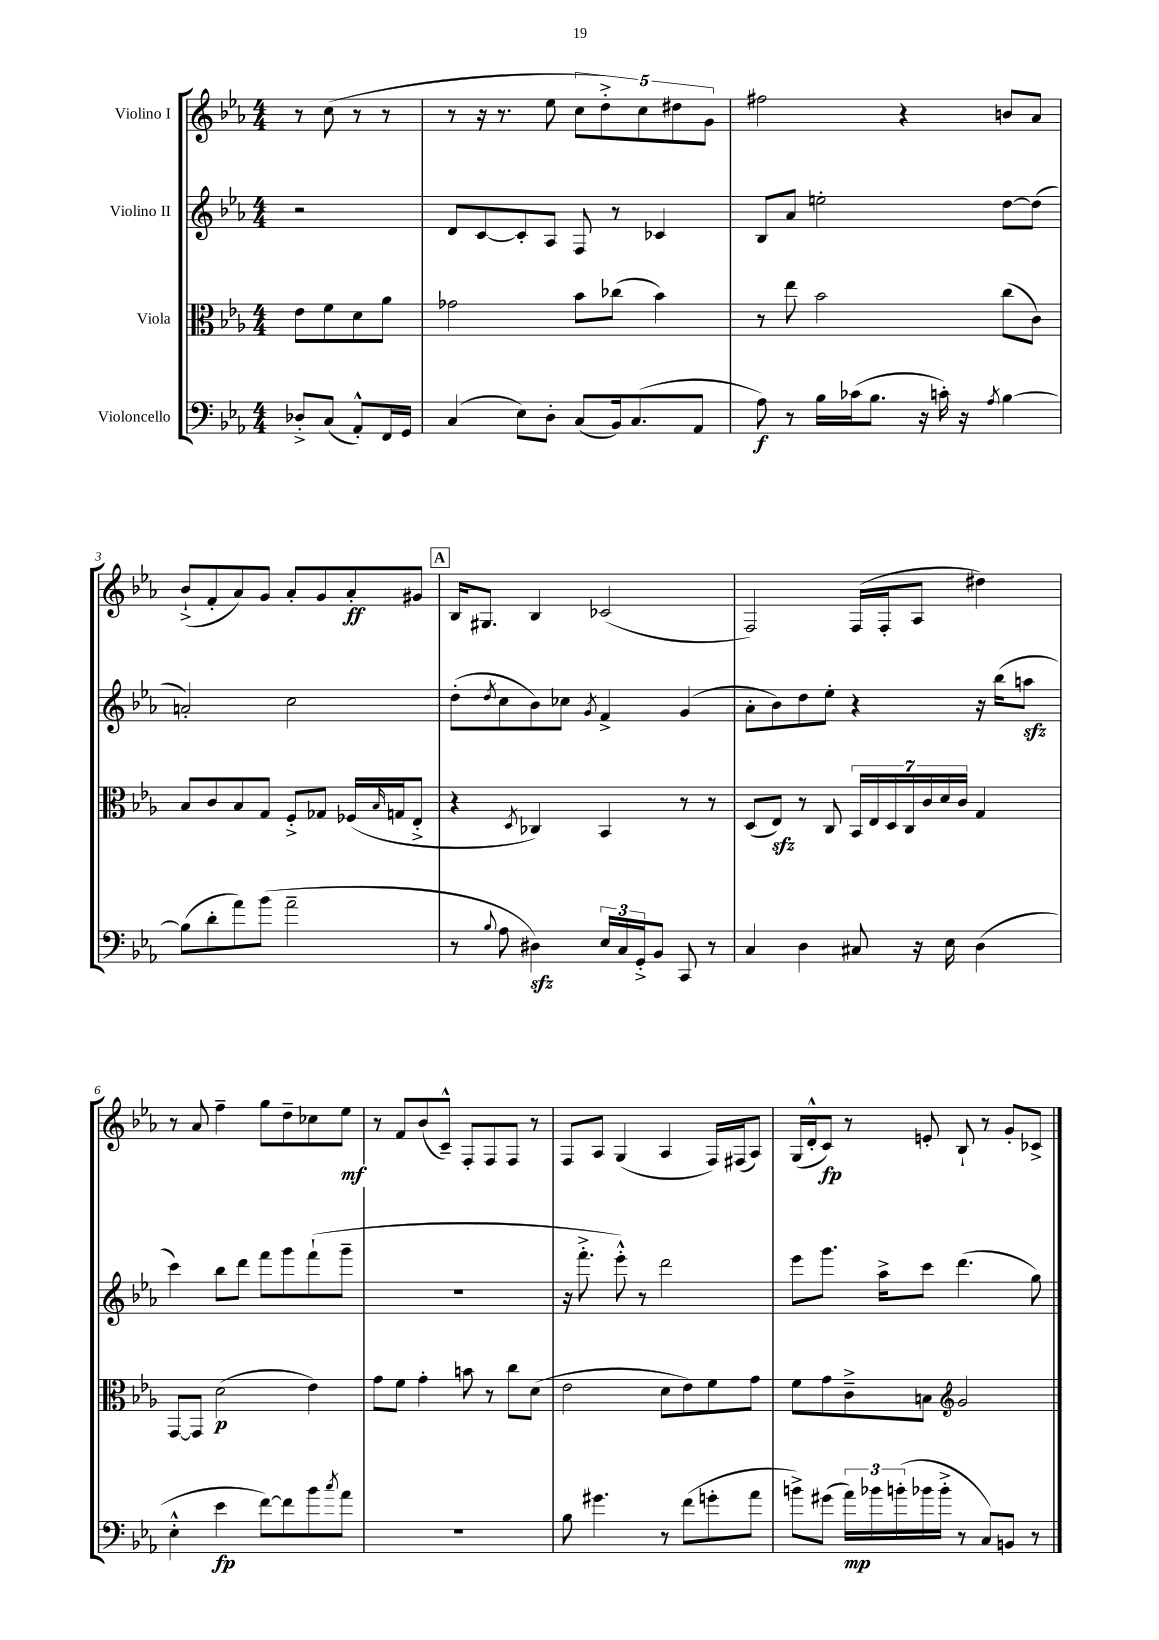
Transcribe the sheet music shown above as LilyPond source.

<<
\new StaffGroup <<
\new Staff = "s0" \with { instrumentName = "Violino I" } {
    \clef treble \key ees \major \numericTimeSignature \time 4/4 \partial 2
    r8 c''8( r8 r8 |
    r8 r16 r8. ees''8 \tuplet 5/4 { c''8 d''8-.->) c''8 dis''8 g'8 } |
    fis''2 r4 b'8 aes'8 |
    bes'8-!->( f'8-. aes'8) g'8 aes'8-. g'8 aes'8-.\ff gis'8 |
    \mark \markup { \box "A" } bes16 gis8. bes4 ces'2( |
    f2) f16( f16-. aes8 dis''4) |
    r8 aes'8 f''4-- g''8 d''8-- ces''8 ees''8\mf |
    r8 f'8 bes'8( c'8---^) f8-. f8 f8 r8 |
    f8 aes8 g4( aes4 f16) fis16( aes8) |
    g16( d'16-.-^ c'8\fp) r8 e'8-. bes8-! r8 g'8-. ces'8-> \bar "|." |
}
\new Staff = "s1" \with { instrumentName = "Violino II" } {
    \clef treble \key ees \major \numericTimeSignature \time 4/4 \partial 2
    r2 |
    d'8 c'8~ c'8-. aes8 f8 r8 ces'4 |
    bes8 aes'8 e''2-. d''8~ d''8( |
    a'2-.) c''2 |
    \mark \markup { \box "A" } d''8-.( \acciaccatura { d''8 } c''8 bes'8) ces''8 \acciaccatura { g'8 } f'4-> g'4( |
    aes'8-. bes'8) d''8 ees''8-. r4 r16 bes''16( a''8\sfz |
    c'''4) bes''8 d'''8 f'''8 g'''8 f'''8-!( g'''8-- |
    R1 |
    r16 f'''8.-.-> ees'''8-.-^) r8 d'''2 |
    ees'''8 g'''8. aes''16-> c'''8 d'''4.( g''8) \bar "|." |
}
\new Staff = "s2" \with { instrumentName = "Viola" } {
    \clef alto \key ees \major \numericTimeSignature \time 4/4 \partial 2
    ees'8 f'8 d'8 aes'8 |
    ges'2 bes'8 ces''8( bes'4) |
    r8 ees''8 bes'2 c''8( c'8) |
    bes8 c'8 bes8 g8 f8-.-> ges8 fes16( \grace { bes16 } g16 ees8-.-> |
    \mark \markup { \box "A" } r4 \acciaccatura { d8 } ces4) bes,4 r8 r8 |
    d8( ees8\sfz) r8 c8 \tuplet 7/4 { bes,16 ees16 d16 c16 c'16 d'16 c'16 } g4 |
    g,8~ g,8 d'2\p( ees'4) |
    g'8 f'8 g'4-. b'8 r8 c''8 d'8( |
    ees'2 d'8 ees'8) f'8 g'8 |
    f'8 g'8 c'8---> b8 \clef treble g'2 \bar "|." |
}
\new Staff = "s3" \with { instrumentName = "Violoncello" } {
    \clef bass \key ees \major \numericTimeSignature \time 4/4 \partial 2
    des8-.-> c8( aes,8-.-^) f,16 g,16 |
    c4( ees8) d8-. c8( bes,16) c8.( aes,8 |
    aes8\f) r8 bes16 ces'16( bes8. r16 c'16-.) r16 \acciaccatura { aes8 } bes4~ |
    bes8( d'8-. aes'8) bes'8( aes'2-- |
    \mark \markup { \box "A" } r8 \appoggiatura { bes8 } aes8 dis4\sfz) \tuplet 3/2 { ees16 c16 g,16-.-> } bes,8 c,8 r8 |
    c4 d4 cis8 r16 ees16 d4( |
    ees4-.-^ ees'4\fp f'8~) f'8 bes'8 \acciaccatura { c''8 } aes'8 |
    R1 |
    bes8 gis'4. r8 f'8( g'8-. aes'8 |
    b'8->) gis'8( \tuplet 3/2 { aes'16\mp) bes'16 b'16-.( } bes'16 bes'16-.-> r8 c8) b,8 r8 \bar "|." |
}
>>
>>
